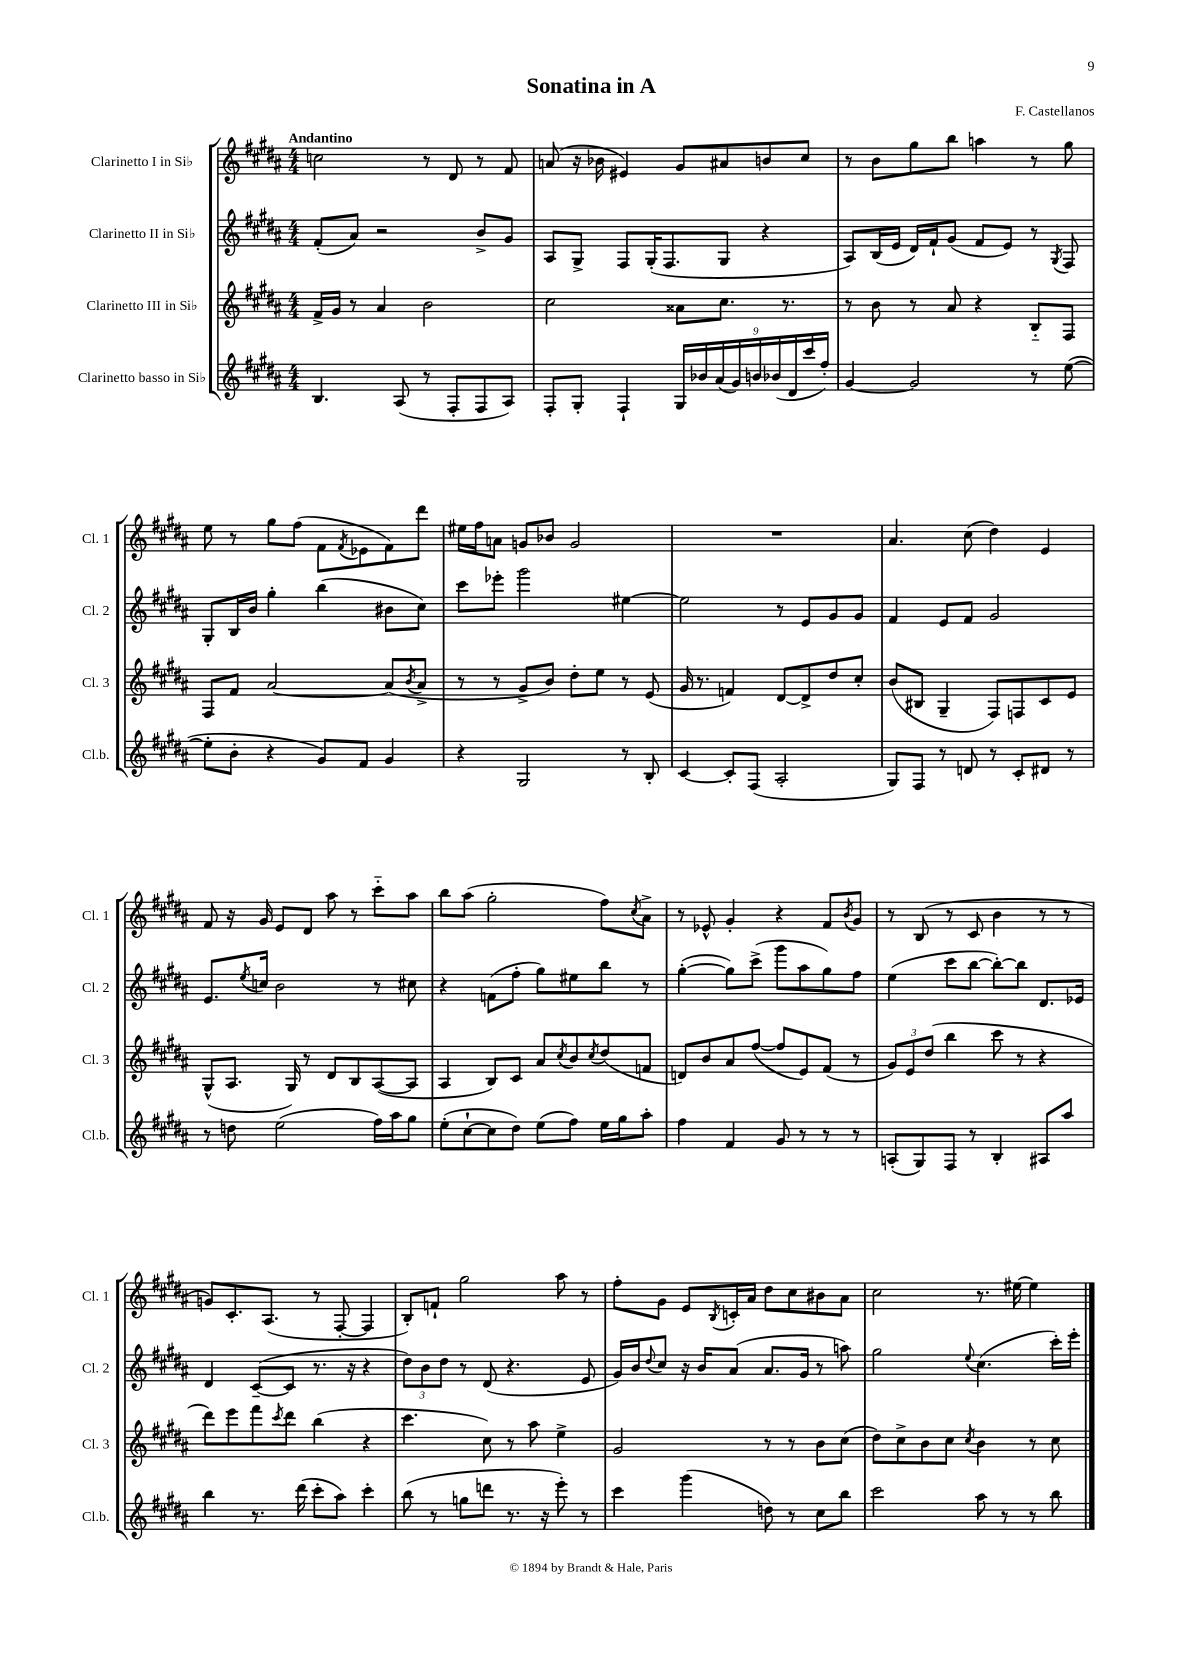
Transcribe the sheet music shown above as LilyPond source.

\header { title = "Sonatina in A" composer = "F. Castellanos" }
<<
\new StaffGroup <<
\new Staff = "s0" \with { instrumentName = "Clarinetto I in Sib" shortInstrumentName = "Cl. 1" } {
    \clef treble \key b \major \numericTimeSignature \time 4/4 \tempo "Andantino"
    c''2 r8 dis'8 r8 fis'8 |
    a'8( r16 bes'16 eis'4) gis'8 ais'8 b'8 cis''8 |
    r8 b'8 gis''8 b''8 a''4 r8 gis''8 |
    e''8 r8 gis''8 fis''8( fis'8 \acciaccatura { fis'8 } ees'8 fis'8) dis'''8 |
    eis''16 fis''16 a'8 g'8 bes'8 g'2 |
    R1 |
    ais'4. cis''8( dis''4) e'4 |
    fis'8 r16 gis'16 e'8 dis'8 ais''8 r8 cis'''8-_ ais''8 |
    b''8 ais''8( gis''2-. fis''8) \acciaccatura { cis''8 } ais'8-> |
    r8 ees'8-^ gis'4-. r4 fis'8 \acciaccatura { b'8 } gis'8 |
    r8 b8( r8 cis'8 b'4 r8 r8 |
    g'8) cis'8.-. ais8.( r8 fis8~-. fis4 |
    b8-.) f'8-! gis''2 ais''8 r8 |
    fis''8-. gis'8 e'8 \acciaccatura { b8 } c'16-. ais'16 dis''8 cis''8 bis'8 ais'8 |
    cis''2 r8. eis''16~ eis''4 \bar "|." |
}
\new Staff = "s1" \with { instrumentName = "Clarinetto II in Sib" shortInstrumentName = "Cl. 2" } {
    \clef treble \key b \major \numericTimeSignature \time 4/4
    fis'8-.( ais'8) r2 b'8-> gis'8 |
    ais8 gis8-> fis8 gis16-.( fis8. gis8 r4 |
    ais8) b16( e'16 dis'16) fis'16-! gis'8( fis'8 e'8) r8 \acciaccatura { gis8 } fis8 |
    gis8-. b16 b'16 gis''4-. b''4( bis'8 cis''8) |
    cis'''8 ees'''8-. gis'''2 eis''4~ |
    eis''2 r8 e'8 gis'8 gis'8 |
    fis'4 e'8 fis'8 gis'2 |
    e'8. \acciaccatura { e''8 } c''16 b'2 r8 cis''8 |
    r4 f'8( fis''8-. gis''8) eis''8 b''8 r8 |
    gis''4~-.( gis''8) cis'''8->( gis'''8 ais''8 gis''8) fis''8 |
    e''4( cis'''8 b''8~ b''8~-.) b''8 dis'8. ees'16 |
    dis'4 cis'8~--( cis'8 r8. r16 r4 |
    \tuplet 3/2 { dis''8) b'8 dis''8 } r8 dis'8( r4. e'8 |
    gis'16) b'16 \appoggiatura { dis''8 } cis''8 r16 b'16 ais'8( ais'8. gis'16 r8 a''8) |
    gis''2 \appoggiatura { e''8 } cis''4.( cis'''16-.) e'''16-. \bar "|." |
}
\new Staff = "s2" \with { instrumentName = "Clarinetto III in Sib" shortInstrumentName = "Cl. 3" } {
    \clef treble \key b \major \numericTimeSignature \time 4/4
    fis'16-> gis'16 r8 ais'4 b'2 |
    cis''2 aisis'8 cis''8. r8. |
    r8 b'8 r8 ais'8 r4 b8-_ fis8 |
    fis8 fis'8 ais'2~ ais'8( \acciaccatura { b'8 } ais'8-> |
    r8 r8 gis'8-> b'8) dis''8-. e''8 r8 e'8( |
    gis'16 r8. f'4) dis'8~ dis'8-> dis''8 cis''8-. |
    b'8( bis8 gis4-- fis8) f8 cis'8 e'8 |
    gis8-^( ais8. gis16) r8 dis'8 b8 ais8~( ais8 |
    ais4 b8) cis'8 ais'8 \acciaccatura { cis''8 } b'8 \acciaccatura { cis''8 } dis''8( f'8 |
    d'8) b'8 ais'8 fis''8~( fis''8 e'8) fis'8( r8 |
    \tuplet 3/2 { gis'8) e'8 dis''8( } b''4 cis'''8 r8 r4 |
    dis'''8) e'''8 fis'''8 \acciaccatura { cis'''8 } dis'''8 b''4( r4 |
    cis'''4. cis''8) r8 ais''8 e''4-> |
    gis'2 r8 r8 b'8 cis''8( |
    dis''8) cis''8-> b'8 cis''8 \acciaccatura { cis''8 } b'4 r8 cis''8 \bar "|." |
}
\new Staff = "s3" \with { instrumentName = "Clarinetto basso in Sib" shortInstrumentName = "Cl.b." } {
    \clef treble \key b \major \numericTimeSignature \time 4/4
    b4. ais8( r8 fis8-. fis8 ais8) |
    fis8-. gis8-. fis4-! \tuplet 9/8 { gis16 bes'16 ais'16( gis'16) b'16 bes'16( dis'16 cis'''16 fis''16-.) } |
    gis'4~ gis'2 r8 e''8~( |
    e''8-. b'8-. r4 gis'8) fis'8 gis'4 |
    r4 gis2 r8 b8-. |
    cis'4~ cis'8-. fis8( ais2-. |
    gis8) fis8 r8 d'8 r8 cis'8-. dis'8 r8 |
    r8 d''8 e''2( fis''16) ais''16 gis''8 |
    e''8-.( cis''8~-! cis''8 dis''8) e''8( fis''8) e''16 gis''16 ais''8-. |
    fis''4 fis'4 gis'8 r8 r8 r8 |
    a8-.( gis8) fis8 r8 b4-. ais8 ais''8 |
    b''4 r8. dis'''16( cis'''8-. ais''8) cis'''4-. |
    b''8( r8 g''8 d'''8 r8. r16 e'''8-.) r8 |
    cis'''4 gis'''4( d''8) r8 cis''8 b''8 |
    cis'''2 ais''8 r8 r8 b''8 \bar "|." |
}
>>
>>
\layout { \context { \Score \remove "Bar_number_engraver" } }
